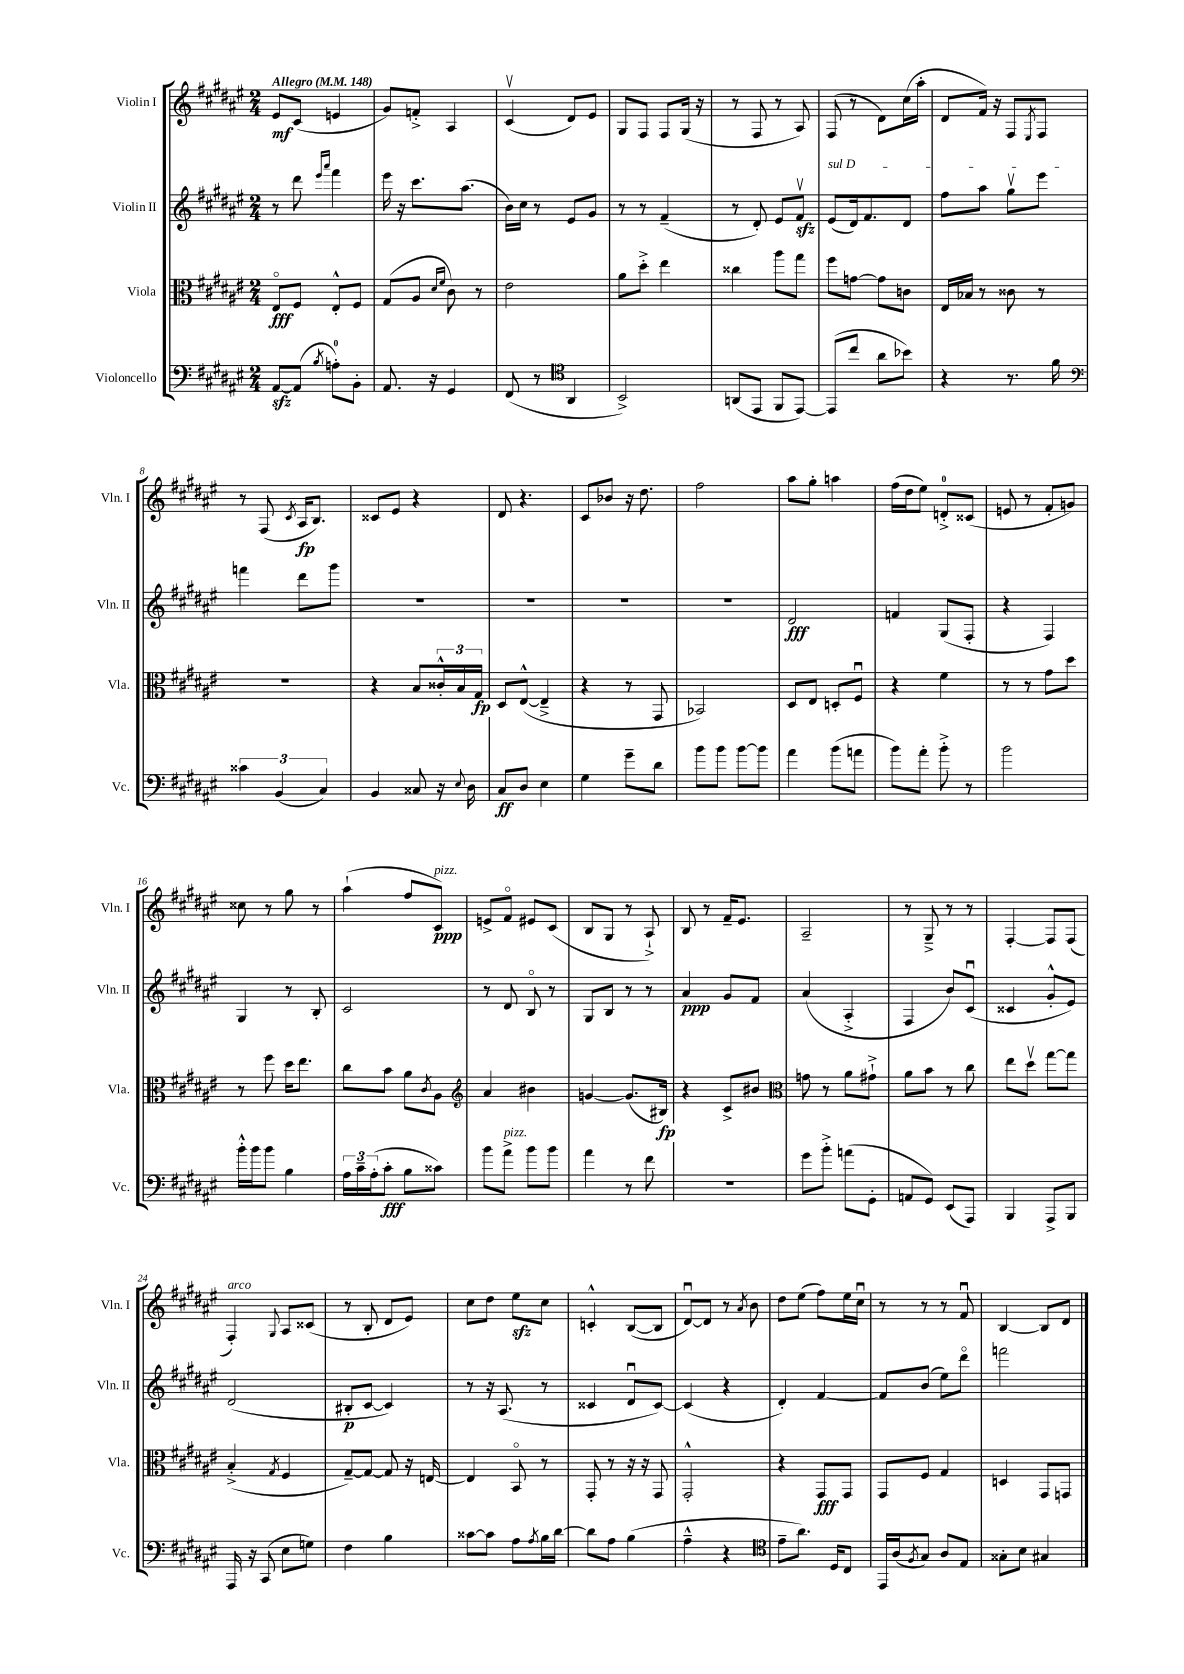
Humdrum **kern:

**kern	**kern	**kern	**kern
*staff4	*staff3	*staff2	*staff1
*clefF4	*clefC3	*clefG2	*clefG2
*k[f#c#g#d#a#e#]	*k[f#c#g#d#a#e#]	*k[f#c#g#d#a#e#]	*k[f#c#g#d#a#e#]
*M2/4	*M2/4	*M2/4	*M2/4
*MM148	*MM148	*MM148	*MM148
[8AA#	8E#o	8r	8e#
(8AA#]	8F#	8ddd#	(8c#
.	.	16qqeee#	.
8qB	.	16qqaaa#	.
8A')	8E#'^^	4fff#	4e
8BB'	8F#	.	.
=	=	=	=
8.AA#	(8G#	16eee#	8g#)
.	.	16r	.
.	8A#	8.ccc#	8f'^
16r	.	.	.
.	16qqd#	.	.
.	16qqf#	.	.
4GG#	8c#)	.	4A#
.	.	(8.aa#	.
.	8r	.	.
=	=	=	=
(8FF#	2e#	16b)	(4c#v
.	.	16cc#	.
8r	.	8r	.
*clefC4	*	*	*
4AA#	.	8e#	8d#)
.	.	8g#	8e#
=	=	=	=
2BB^)	8a#	8r	8G#
.	8dd#'^	8r	8F#
.	4ee#	(4f#~	8F#
.	.	.	(16G#
.	.	.	16r
=	=	=	=
(8AA	4cc##	8r	8r
8EE#	.	8d#')	8F#
8FF#	8aa#	8e#	8r
[8EE#)	8gg#	8f#v	8A#)
=	=	=	=
(8EE#]	8ff#	(8e#	(8F#
8cc#	[8g	16d#)	8r
.	.	8.f#	.
8a#	8g]	.	8d#)
8b-)	8c	8d#	(16cc#
.	.	.	16aa#'
=	=	=	=
4r	16E#	8ff#	8d#
.	16B-	.	.
.	8r	8aa#	16f#)
.	.	.	16r
8.r	8c##	8gg#v	8F#
.	.	.	8qE#
.	8r	8eee#	8F#
16f#	.	.	.
=	=	=	=
*clefF4	*	*	*
6c##	2r	4fff	8r
.	.	.	(8F#
(6BB	.	.	.
.	.	.	8qc#
.	.	8ddd#	16A#
.	.	.	8.B)
6C#)	.	.	.
.	.	8ggg#	.
=	=	=	=
4BB	4r	2r	8c##
.	.	.	8e#
8C##	8B	.	4r
16r	24c##'^^	.	.
.	24B	.	.
8qqE#	.	.	.
16D#	.	.	.
.	24G#	.	.
=	=	=	=
8C#	8D#	2r	8d#
8D#	([8E#^^	.	4.r
4E#	4E#~^]	.	.
=	=	=	=
4G#	4r	2r	8c#
.	.	.	8b-
8g#~	8r	.	16r
.	.	.	8.dd#
8d#	8GG#	.	.
=	=	=	=
8b	2BB-)	2r	2ff#
8b	.	.	.
[8b	.	.	.
8b]	.	.	.
=	=	=	=
4a#	8D#	2d#	8aa#
.	8E#	.	8gg#'
(8b	8D'	.	4aa
8a	8F#u	.	.
=	=	=	=
8b)	4r	4f	(16ff#
.	.	.	16dd#
8a#'	.	.	8ee#)
8b'^	4f#	(8G#	8d'^
8r	.	8F#'	(8c##
=	=	=	=
2b	8r	4r	8e
.	8r	.	8r
.	8g#	4F#)	8f#'
.	8dd#	.	8g)
=	=	=	=
16b'^^	8r	4G#	8cc##
16b	.	.	.
8b	8ff#	.	8r
4B	16dd#	8r	8gg#
.	8.ee#	.	.
.	.	8B'	8r
=	=	=	=
24A#	8cc#	2c#	(4aa#`
24c#~	.	.	.
(24A#'	.	.	.
8c#'	8b	.	.
8B	8a#	.	8ff#
.	8qc#	.	.
8c##)	8A#	.	8c#)
=	=	=	=
*	*clefG2	*	*
8b	4a#	8r	8e^
8a#^	.	8d#	8f#o
8b	4b#	8Bo	8e#
8b	.	8r	(8c#
=	=	=	=
4a#	[4g	8G#	8B
.	.	8B	8G#
8r	(8.g]	8r	8r
8f#	.	8r	8A#`^)
.	16B#)	.	.
=	=	=	=
2r	4r	4a#	8B
.	.	.	8r
.	8c#^	8g#	16f#~
.	.	.	8.e#
.	8b#	8f#	.
=	=	=	=
*	*clefC3	*	*
8g#	8g	(4a#	2A#~
8b'^	8r	.	.
(8a	8a#	4A#'^	.
8GG#'	8g#`^	.	.
=	=	=	=
8AA	8a#	4F#	8r
8GG#)	8b	.	8G#~^
(8EE#	8r	8b)	8r
8AAA#)	8cc#	(8c#u	8r
=	=	=	=
4BBB	8ee#	4c##	[4F#'
.	8dd#v	.	.
8AAA#^	[8gg#	8g#'^^	8F#]
8BBB	8gg#]	8e#)	(8F#
=	=	=	=
16AAA#	(4B'^	(2d#	4F#')
16r	.	.	.
(8CC#	.	.	.
.	8qG#	.	8qqG#
8E#	4F#	.	8A#
8G)	.	.	(8c##
=	=	=	=
4F#	[8G#~)	8B#'	8r
.	8G#_	[8c#	8B'
4B	8G#]	4c#])	8d#
.	16r	.	8e#)
.	[16E	.	.
=	=	=	=
[8c##	4E]	8r	8cc#
8c##]	.	16r	8dd#
.	.	(8.A#	.
8A#	8BBo	.	8ee#
8qA#	.	.	.
16B	8r	8r	8cc#
[16d#	.	.	.
=	=	=	=
8d#]	8GG#'	4c##	4c'^^
8A#	8r	.	.
(4B	16r	8d#u	([8B
.	16r	.	.
.	8GG#	[8c##)	8B]
=	=	=	=
4A#~^^	2GG#'^^	(4c##]	[8d#u)
.	.	.	8d#]
4r	.	4r	8r
.	.	.	8qa#
.	.	.	8b
=	=	=	=
*clefC4	*	*	*
8e#~	4r	4d#')	8dd#
8.a#)	.	.	(8ee#
.	8GG#	[4f#	8ff#)
16D#	.	.	.
8C#	8GG#	.	16ee#
.	.	.	16cc#u
=	=	=	=
16EE#	8GG#	8f#]	8r
(16A#	.	.	.
8qF#	.	.	.
8G#)	8F#	(8b	8r
8A#	4G#	8ee#)	8r
8E#	.	8ddd#o	8f#u
=	=	=	=
8G##'	4D	2fff	[4B
8B	.	.	.
4G#	8GG#	.	8B]
.	8GG	.	8d#
==	==	==	==
*-	*-	*-	*-
